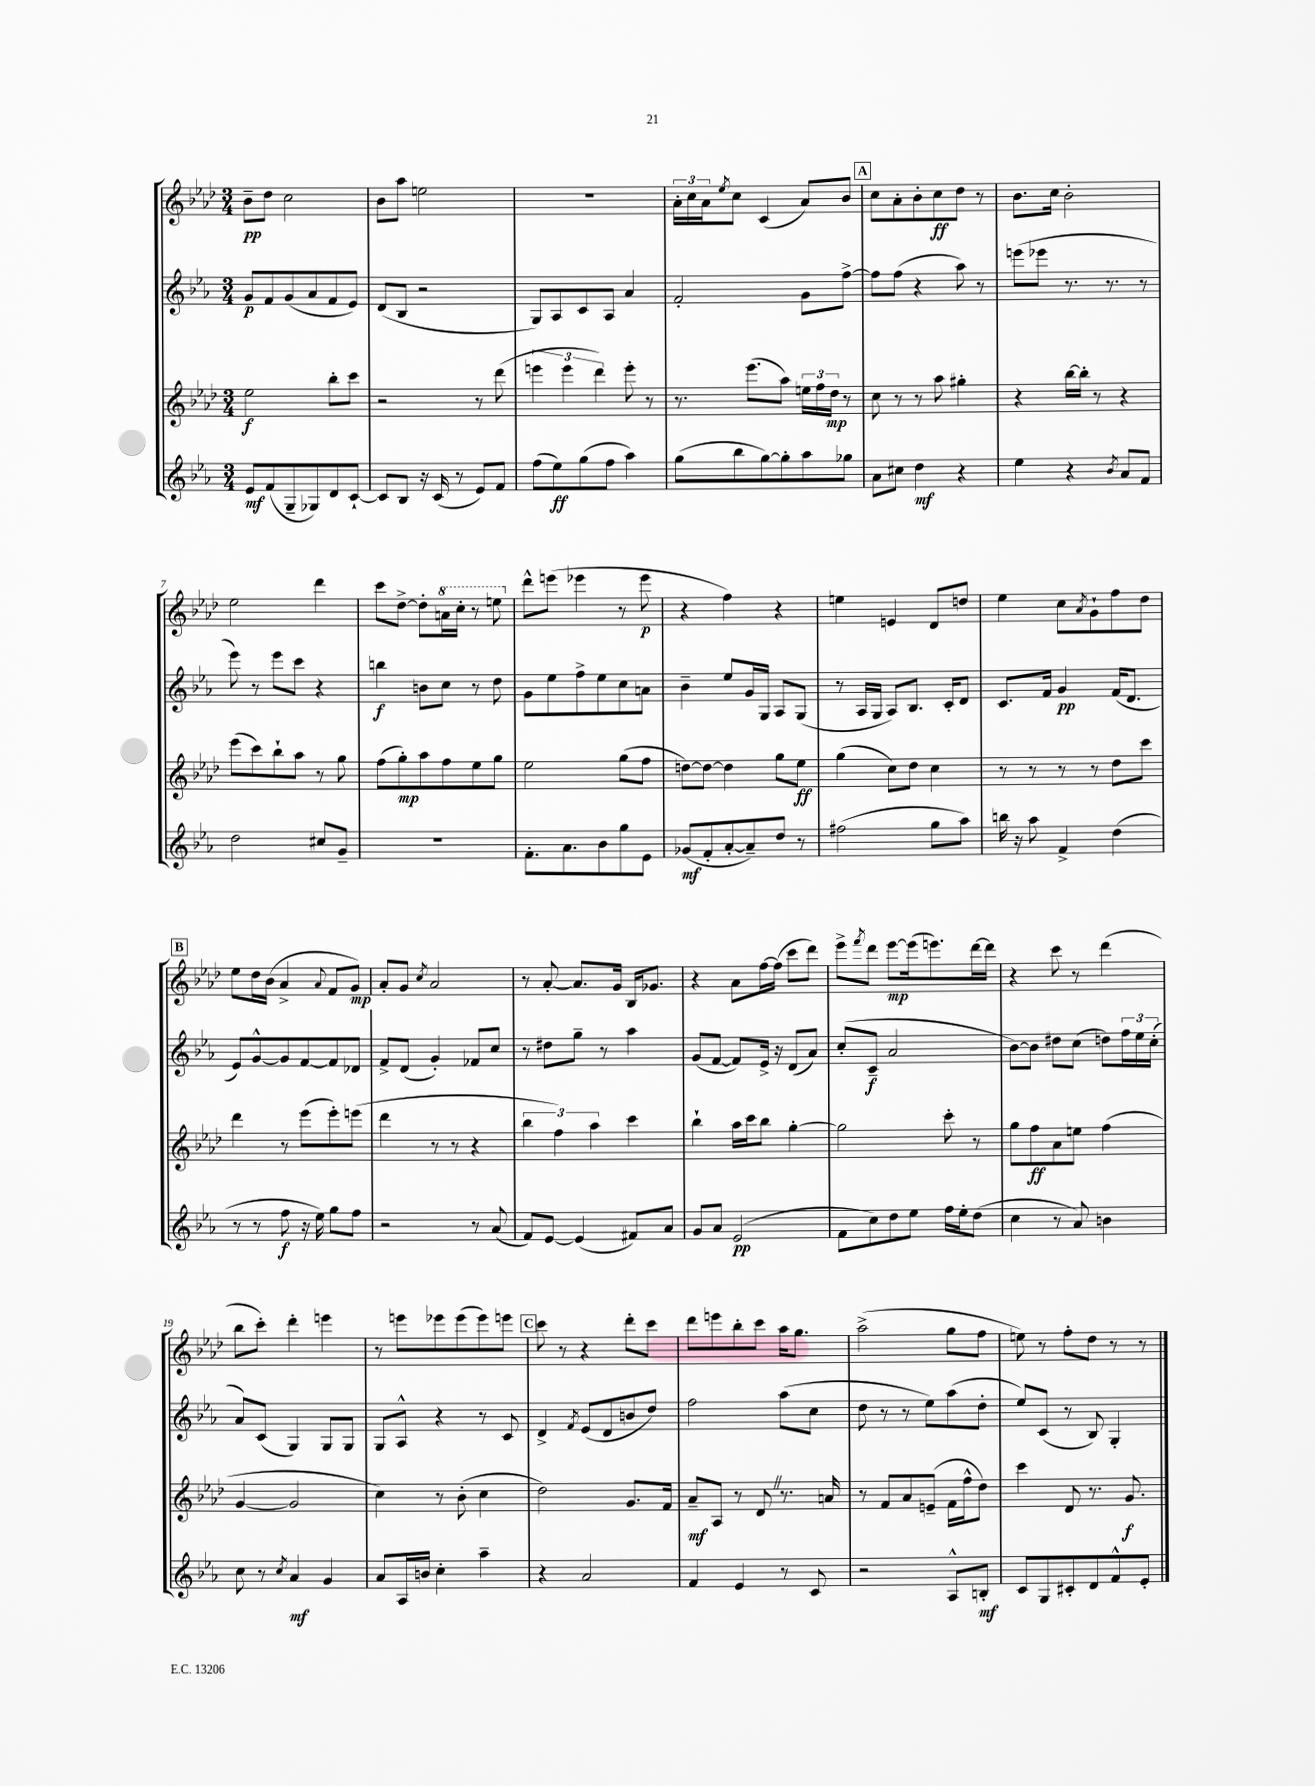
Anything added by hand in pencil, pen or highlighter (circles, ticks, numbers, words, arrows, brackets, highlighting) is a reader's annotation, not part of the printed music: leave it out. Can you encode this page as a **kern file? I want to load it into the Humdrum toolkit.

**kern	**dynam	**kern	**dynam	**kern	**dynam	**kern	**dynam
*part4	*part4	*part3	*part3	*part2	*part2	*part1	*part1
*staff4	*staff4	*staff3	*staff3	*staff2	*staff2	*staff1	*staff1
*clefG2	*	*clefG2	*	*clefG2	*	*clefG2	*
*k[b-e-a-]	*	*k[b-e-a-d-]	*	*k[b-e-a-]	*	*k[b-e-a-d-]	*
*M3/4	*	*M3/4	*	*M3/4	*	*M3/4	*
=1	=1	=1	=1	=1	=1	=1	=1
8e-/L	mf	2ee-\	f	8g/L	p	8b-~\L	pp
(8f/	.	.	.	8f/	.	8dd-\J	.
8G~/	.	.	.	(8g/	.	2cc\	.
8G-X/)	.	.	.	8a-/	.	.	.
8d/	.	8bb-'\L	.	8f/	.	.	.
[8c`/J	.	8ccc\J	.	8e-/J)	.	.	.
=2	=2	=2	=2	=2	=2	=2	=2
8c/L]	.	2r	.	(8d/L	.	8b-\L	.
8B-/J	.	.	.	8B-/J	.	8aa-\J	.
16r	.	.	.	2r	.	2een\	.
(16c/	.	.	.	.	.	.	.
8r	.	.	.	.	.	.	.
8e-/L)	.	8r	.	.	.	.	.
8f/J	.	(8ddd-\	.	.	.	.	.
=3	=3	=3	=3	=3	=3	=3	=3
(8ff\L	.	6eeen\	.	8G/L)	.	2.r	.
8ee-\)	ff	.	.	8A-/	.	.	.
.	.	6eee\	.	.	.	.	.
(8gg\	.	.	.	8c/	.	.	.
.	.	6ddd-\)	.	.	.	.	.
8ff\J	.	.	.	8A-/J	.	.	.
4aa-\)	.	8eee'\	.	4a-/	.	.	.
.	.	8r	.	.	.	.	.
=4	=4	=4	=4	=4	=4	=4	=4
(8gg\L	.	8.r	.	2f'/	.	24a-'\LL	.
.	.	.	.	.	.	24cc\	.
.	.	.	.	.	.	24a-\J	.
.	.	.	.	.	.	8qee-/	.
8bb-\	.	.	.	.	.	8cc\J	.
.	.	(8.eee-\L	.	.	.	.	.
[8gg\)	.	.	.	.	.	(4c/	.
8gg'\]	.	8aa-\J)	.	.	.	.	.
8aa-\	.	24een\LL	.	8g\L	.	8a-/L)	.
.	.	24ff\	.	.	.	.	.
.	.	24dd-\JJ	mp	.	.	.	.
8gg-X\J	.	8r	.	[8ff^\J	.	8b-/J	.
!!LO:REH:place=s1:t=A
=5	=5	=5	=5	=5	=5	=5	=5
8a-\L	.	8cc\	.	8ff\L]	.	8cc\L	.
8cc#X\J	.	8r	.	(8ff\J	.	8a-'\	.
4dd\	mf	8r	.	4r	.	8b-'\	.
.	.	8aa-\	.	.	.	8cc\	ff
4r	.	4gg#X'\	.	8aa-\)	.	8dd-\J	.
.	.	.	.	8r	.	8r	.
=6	=6	=6	=6	=6	=6	=6	=6
4ee-\	.	4r	.	(8eeen\L	.	8.b-\L	.
.	.	.	.	8eee-X\J	.	.	.
.	.	.	.	.	.	16cc\Jk	.
4r	.	[16bb-\LL	.	8.r	.	2b-'\	.
.	.	16bb-'\JJ]	.	.	.	.	.
.	.	8r	.	.	.	.	.
.	.	.	.	8.r	.	.	.
8qb-/	.	.	.	.	.	.	.
8a-/L	.	4r	.	.	.	.	.
8f/J	.	.	.	8r	.	.	.
!!LO:LB:g=z
=7	=7	=7	=7	=7	=7	=7	=7
2dd\	.	(8eee-\L	.	8eee-\)	.	2ee-\	.
.	.	8ccc\)	.	8r	.	.	.
.	.	8bb-`\	.	8eee-\L	.	.	.
.	.	8aa-\J	.	8ccc\J	.	.	.
8cc#X/L	.	8r	.	4r	.	4ddd-\	.
8g~/J	.	8gg\	.	.	.	.	.
=8	=8	=8	=8	=8	=8	=8	=8
2.r	.	(8ff\L	.	4bbn\	f	8ccc\L	.
.	.	8gg'\)	mp	.	.	[8dd-^\J	.
.	.	8aa-\	.	8bn\L	.	8dd-'\L]	.
*	*	*	*	*	*	*8va	*
.	.	8ff\	.	8cc\J	.	16aan\L	.
.	.	.	.	.	.	16ccc'\JJ	.
.	.	8ee-\	.	8r	.	8r	.
.	.	8gg\J	.	8dd\	.	8eeen\	.
=9	=9	=9	=9	=9	=9	=9	=9
*	*	*	*	*	*	*X8va	*
8.f'\L	.	2ee-\	.	8g\L	.	8ddd-^^\L	.
.	.	.	.	8ee-\	.	(8eeen\J	.
8.a-\	.	.	.	.	.	.	.
.	.	.	.	8ff^\	.	4eee-X\	.
8b-\	.	.	.	8ee-\	.	.	.
8gg\	.	(8gg\L	.	8cc\	.	8r	.
8e-\J	.	8ff\J	.	8an\J	.	8eee-\	p
=10	=10	=10	=10	=10	=10	=10	=10
(8g-X/L	mf	[8ddn\L)	.	4b-~\	.	4r	.
8f'/	.	8dd\J_	.	.	.	.	.
[8a-'/	.	4dd\]	.	8ee-/L	.	4ff\)	.
8a-~/])	.	.	.	16g/L	.	.	.
.	.	.	.	16G/JJ	.	.	.
8dd/J	.	8gg\L	.	8A-/L	.	4r	.
8r	.	8ee-\J	ff	(8G/J	.	.	.
=11	=11	=11	=11	=11	=11	=11	=11
(2ff#X\	.	(4gg\	.	8r	.	4een\	.
.	.	.	.	16A-/LL	.	.	.
.	.	.	.	16G/JJ	.	.	.
.	.	8cc\L)	.	8A-/L)	.	4en/	.
.	.	8dd-\J	.	8.B-/J	.	.	.
8gg\L	.	4cc\	.	.	.	8d-/L	.
.	.	.	.	16c'/KL	.	.	.
8aa-\J)	.	.	.	8d/J	.	8ddn/J	.
=12	=12	=12	=12	=12	=12	=12	=12
16bbn\	.	8r	.	8.c/L	.	4ee-\	.
16r	.	.	.	.	.	.	.
8aa-\	.	8r	.	.	.	.	.
.	.	.	.	16f/Jk	.	.	.
4f^/	.	8r	.	4g/	pp	8cc\L	.
.	.	.	.	.	.	8qa-/	.
.	.	8r	.	.	.	8g`\	.
(4dd\	.	8dd-\L	.	(16f/KL	.	8ff\	.
.	.	.	.	8.d/J	.	.	.
.	.	8ccc\J	.	.	.	8dd-\J	.
!!LO:LB:g=z
!!LO:REH:place=s1:t=B
=13	=13	=13	=13	=13	=13	=13	=13
8r	.	4ddd-\	.	8e-/L)	.	8ee-\L	.
8r	.	.	.	[8g^^/	.	16dd-\L	.
.	.	.	.	.	.	(16b-\JJ	.
8ff\	f	8r	.	8g/]	.	4a-^/	.
16r	.	(8eee-\L	.	[8f/	.	.	.
16ee-\)	.	.	.	.	.	.	.
.	.	.	.	.	.	8qqa-/	.
8gg\L	.	8eee-'\)	.	8f/]	.	8f/L	.
8ff\J	.	(8eeen\J	.	8d-X/J	.	8g/J)	mp
=14	=14	=14	=14	=14	=14	=14	=14
2r	.	4ddd-\	.	8f^/L	.	8a-'/L	.
.	.	.	.	(8d/J	.	8g/J	.
.	.	.	.	.	.	8qcc/	.
.	.	8r	.	4g'/)	.	2a-/	.
.	.	8r	.	.	.	.	.
8r	.	4r	.	8f-X/L	.	.	.
(8a-/	.	.	.	8cc/J	.	.	.
=15	=15	=15	=15	=15	=15	=15	=15
8f/L)	.	6bb-\	.	8r	.	8r	.
[8e-/J	.	.	.	8dd#X\L	.	[8a-'/	.
.	.	6ff\)	.	.	.	.	.
(4e-/]	.	.	.	8gg~\J	.	8.a-/L]	.
.	.	6aa-\	.	.	.	.	.
.	.	.	.	8r	.	.	.
.	.	.	.	.	.	16g/Jk	.
8f#X/L)	.	4ccc\	.	4aa-\	.	16B-/KL	.
.	.	.	.	.	.	8.g-X/J	.
8a-/J	.	.	.	.	.	.	.
=16	=16	=16	=16	=16	=16	=16	=16
8g/L	.	4bb-`\	.	(8g/L	.	4r	.
8a-/J	.	.	.	[8f/J	.	.	.
(2e-/	pp	16aa-\LL	.	8f/L])	.	8a-\L	.
.	.	16ccc\J	.	.	.	.	.
.	.	8bb-\J	.	16e-^/Jk	.	[16ff\L	.
.	.	.	.	16r	.	(16ff\JJ]	.
.	.	[4gg'\	.	(8d/L	.	8ccc\L	.
.	.	.	.	8a-/J)	.	8ddd-\J)	.
=17	=17	=17	=17	=17	=17	=17	=17
8f\L	.	2gg\]	.	(8cc'/L	.	8eee-^\L	.
.	.	.	.	.	.	8qfff/	.
8cc\)	.	.	.	8c~/J	f	8ddd-\J	.
8dd\	.	.	.	2a-/	.	[8eee-\L	mp
8ee-\J	.	.	.	.	.	(16eee-\k]	.
.	.	.	.	.	.	8.eeen\)	.
16ff\LL	.	8ccc'\	.	.	.	.	.
16ee-'\J	.	.	.	.	.	.	.
(8dd\J	.	8r	.	.	.	[16ddd-\L	.
.	.	.	.	.	.	16ddd-\JJ]	.
=18	=18	=18	=18	=18	=18	=18	=18
4cc\	.	8gg\L	.	[8b-\L)	.	4r	.
.	.	8ff\	ff	8b-\J]	.	.	.
8r	.	8a-\	.	8dd#X\L	.	8ccc\	.
8a-/)	.	8een\J	.	(8cc\J	.	8r	.
4bn\	.	(4ff\	.	8ddn\L)	.	(4ddd-\	.
.	.	.	.	24ff\L	.	.	.
.	.	.	.	24ee-\	.	.	.
.	.	.	.	(24cc'\JJ	.	.	.
!!LO:LB:g=z
=19	=19	=19	=19	=19	=19	=19	=19
8cc\	.	[4g/	.	8a-/L)	.	8bb-\L	.
8r	.	.	.	(8c/J	.	8ccc'\J)	.
8qcc/	.	.	.	.	.	.	.
4a-/	mf	2g/]	.	4G/)	.	4ddd-'\	.
4g/	.	.	.	8G/L	.	4eeen\	.
.	.	.	.	8G/J	.	.	.
=20	=20	=20	=20	=20	=20	=20	=20
8a-/L	.	4cc\)	.	8G/L	.	8r	.
16A-/L	.	.	.	8A-^^/J	.	8eeen\L	.
16bn/JJ	.	.	.	.	.	.	.
4cc'\	.	8r	.	4r	.	8eee-X\	.
.	.	(8b-'\	.	.	.	(8eee-\	.
4aa-~\	.	4cc\	.	8r	.	8eee-\)	.
.	.	.	.	8c/	.	8eeen\J	.
!!LO:REH:place=s1:t=C
=21	=21	=21	=21	=21	=21	=21	=21
4r	.	2dd-\)	.	4d^/	.	8ccc\	.
.	.	.	.	.	.	8r	.
.	.	.	.	8qf/	.	.	.
2a-/	.	.	.	(8e-/L	.	4r	.
.	.	.	.	8d/	.	.	.
.	.	8.g/L	.	8bn/	.	8ddd-'\L	.
.	.	.	.	8dd/J)	.	8ccc\J	.
.	.	16f/Jk	.	.	.	.	.
=22	=22	=22	=22	=22	=22	=22	=22
4f/	.	8a-~/L	mf	2ff\	.	8ddd-\L	.
.	.	8A-/J	.	.	.	8eeen\	.
4e-/	.	8r	.	.	.	8bb-'\	.
.	.	8d-Z/	.	.	.	8ccc\J	.
8r	.	8.r	.	(8aa-\L	.	16aa-\KL	.
.	.	.	.	.	.	8.gg\J	.
8c/	.	.	.	8cc\J	.	.	.
.	.	16an/	.	.	.	.	.
=23	=23	=23	=23	=23	=23	=23	=23
2r	.	8r	.	8dd\	.	(2aa-^\	.
.	.	8f/L	.	8r	.	.	.
.	.	8a-/	.	8r	.	.	.
.	.	(8en~/J	.	8ee-\L)	.	.	.
8A-^^/L	.	16f\LL	.	(8aa-\	.	8gg\L	.
.	.	16ff^^\J	.	.	.	.	.
8Bn'/J	mf	8dd-\J)	.	8dd'\J	.	8ff\J	.
=24	=24	=24	=24	=24	=24	=24	=24
8c/L	.	4ccc\	.	8ee-/L)	.	8een\)	.
8G/	.	.	.	(8c/J	.	8r	.
8c#X'/	.	8d-/	.	8r	.	8ff'\L	.
8d/	.	8.r	.	8B-/)	.	8dd-\J	.
8f^^/	.	.	.	4G'/	.	8r	.
.	.	8.g/	f	.	.	.	.
8e-'/J	.	.	.	.	.	8r	.
==	==	==	==	==	==	==	==
*-	*-	*-	*-	*-	*-	*-	*-
